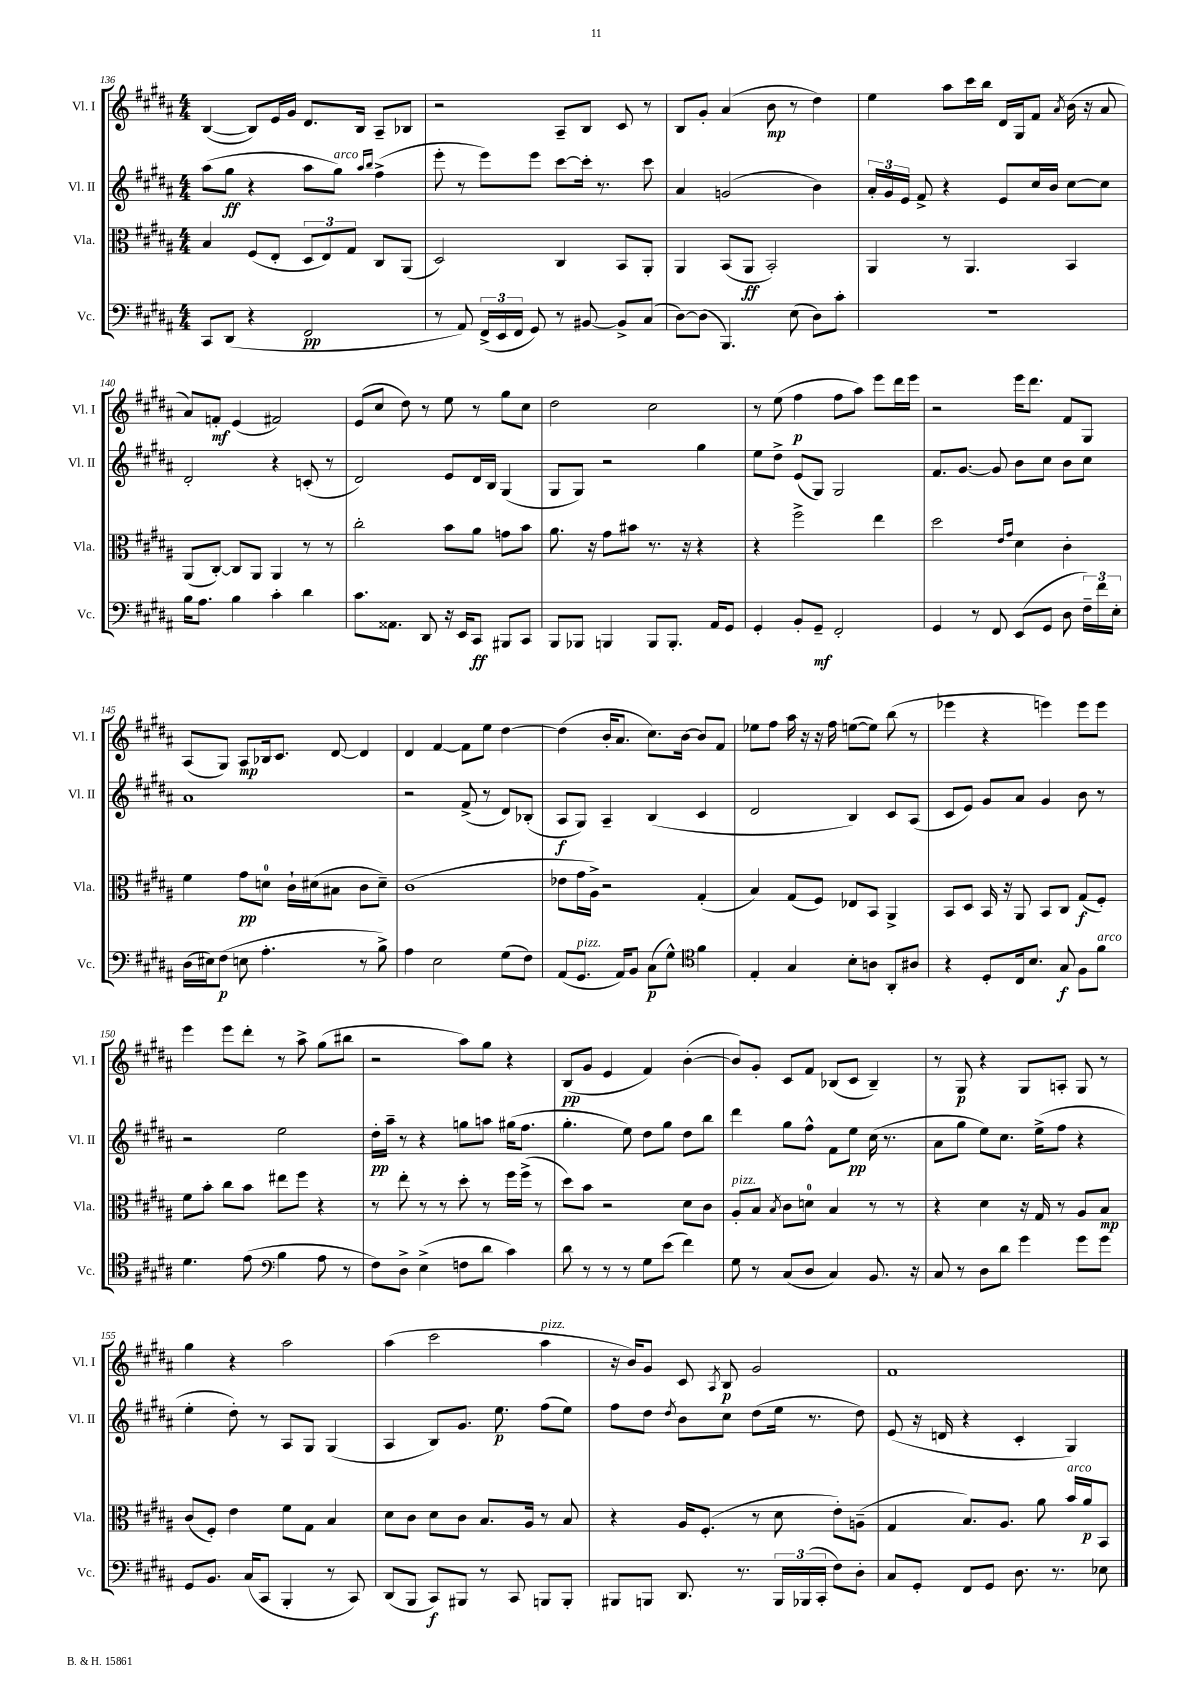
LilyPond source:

<<
\new StaffGroup <<
\new Staff = "s0" \with { instrumentName = "Vl. I" shortInstrumentName = "Vl. I" } {
    \clef treble \key b \major \numericTimeSignature \time 4/4
    \autoBeamOff b4~( b8[) e'16 gis'16] dis'8.[ b16] ais8[-- bes8] |
    r2 ais8[-- b8] cis'8 r8 |
    b8[ gis'8]-. ais'4( b'8\mp r8 dis''4) |
    e''4 ais''8[ cis'''16 b''16] dis'16[ gis16 fis'8] \acciaccatura { ais'8 } b'16( r16 ais'8 |
    ais'8[) f'8]-.\mf e'4( fis'2) |
    e'8[( cis''8] dis''8) r8 e''8 r8 gis''8[ cis''8] |
    dis''2 cis''2 |
    r8 e''8( fis''4\p fis''8[ ais''8]) e'''8[ dis'''16 e'''16] |
    r2 e'''16[ dis'''8.] fis'8[ gis8] |
    ais8[( gis8]) ais8[\mp bes16 cis'8.] dis'8~ dis'4 |
    dis'4 fis'4~ fis'8[ e''8] dis''4~ |
    dis''4( b'16[-. ais'8.] cis''8.[) b'16]~ b'8[ fis'8] |
    ees''8[ fis''8] ais''16 r16 r16 fis''16 e''8[~( e''8]) b''8( r8 |
    ees'''4 r4 e'''4) e'''8[ e'''8] |
    e'''4 e'''8[ dis'''8]-. r8 ais''8-> gis''8[( bis''8] |
    r2 ais''8[) gis''8] r4 |
    b8[\pp( gis'8] e'4 fis'4) b'4~-.( |
    b'8[) gis'8]-. cis'8[ fis'8] bes8[( cis'8] bes4--) |
    r8 gis8\p r4 gis8[ a8]-. gis8 r8 |
    gis''4 r4 ais''2 |
    ais''4( cis'''2 ais''4^\markup { \italic "pizz." } |
    r16 b'16[) gis'8] cis'8 \acciaccatura { ais8 } b8\p gis'2 |
    fis'1 \bar "|." |
}
\new Staff = "s1" \with { instrumentName = "Vl. II" shortInstrumentName = "Vl. II" } {
    \clef treble \key b \major \numericTimeSignature \time 4/4
    \autoBeamOff ais''8[( gis''8]\ff r4 ais''8[ gis''8]^\markup { \italic "arco" }) \grace { ais''16[ b''16] } fis''4->( |
    e'''8-. r8 e'''8[) e'''8] cis'''8[~ cis'''16]-. r8. cis'''8 |
    ais'4 g'2( b'4) |
    \tuplet 3/2 { ais'16[-. gis'16 e'16] } fis'8-> r4 e'8[ cis''16 b'16] cis''8[~ cis''8] |
    dis'2-. r4 c'8-.( r8 |
    dis'2) e'8[ dis'16 b16] gis4( |
    gis8[ gis8]) r2 gis''4 |
    e''8[ dis''8]-> e'8[( gis8]) gis2 |
    fis'8.[ gis'8.]~ gis'8 b'8[ cis''8] b'8[ cis''8] |
    ais'1 |
    r2 fis'8->( r8 dis'8[) bes8]-.( |
    ais8[\f gis8]) ais4-- b4( cis'4 |
    dis'2 b4) cis'8[ ais8]( |
    cis'8[ e'8]) gis'8[ ais'8] gis'4 b'8 r8 |
    r2 e''2 |
    dis''16[-.\pp ais''16]-- r8 r4 g''8[ a''8] gis''16[( fis''8.] |
    gis''4.-. e''8) dis''8[ gis''8] dis''8[ b''8] |
    dis'''4 gis''8[ fis''8]-^ fis'8[ e''8]\pp cis''16( r8. |
    ais'8[ gis''8] e''8[) cis''8.] e''16[->( fis''8] r4 |
    e''4-. dis''8-.) r8 ais8[ gis8] gis4( |
    ais4 b8[) gis'8.] e''8.\p fis''8[( e''8]) |
    fis''8[ dis''8] \acciaccatura { dis''8 } b'8[ cis''8] dis''8[( e''16] r8. dis''8) |
    e'8( r16 d'16 r4 cis'4-. gis4) \bar "|." |
}
\new Staff = "s2" \with { instrumentName = "Vla." shortInstrumentName = "Vla." } {
    \clef alto \key b \major \numericTimeSignature \time 4/4
    \autoBeamOff b4 fis8[( e8]-. \tuplet 3/2 { dis8[ e8) gis8] } cis8[ ais,8]( |
    dis2) cis4 b,8[ ais,8]-. |
    ais,4 b,8[( ais,8]\ff b,2-.) |
    ais,4 r8 ais,4. b,4 |
    ais,8[( cis8]~-.) cis8[ ais,8] ais,4 r8 r8 |
    cis''2-. b'8[ ais'8] g'8[ b'8] |
    ais'8. r16 gis'8[ bis'8] r8. r16 r4 |
    r4 fis''2-> e''4 |
    dis''2 \grace { e'16[ gis'16] } dis'4 cis'4-. |
    fis'4 gis'8[\pp d'8]-0 cis'16[-! dis'16( bis8] cis'8[ dis'8]--) |
    cis'1( |
    ees'8[ gis'16 ais16]->) r2 gis4-.( |
    b4) gis8[( fis8]) ees8[ b,8] ais,4-> |
    b,8[ dis8] b,16 r16 ais,8 b,8[ cis8] gis8[\f( fis8]-.) |
    fis'8[ b'8]-. cis''8[ b'8] eis''8[ fis''8] r4 |
    r8 e''8-. r8 r8 dis''8-. r8 fis''16[ fis''16]->( r8 |
    dis''8[) b'8] r2 dis'8[ cis'8] |
    ais8[-.^\markup { \italic "pizz." } b8] \acciaccatura { b8 } cis'8[ d'8]-0 b4 r8 r8 |
    r4 dis'4 r16 gis16 r8 ais8[ b8]\mp |
    cis'8[( fis8]-.) e'4 fis'8[ gis8] b4 |
    dis'8[ cis'8] dis'8[ cis'8] b8.[ ais16] r8 b8 |
    r4 ais16[ fis8.]-.( r8 dis'8 e'8[-.) a8]--( |
    gis4 b8.[) ais8.] ais'8 b'16[^\markup { \italic "arco" } ais'16\p b,8] \bar "|." |
}
\new Staff = "s3" \with { instrumentName = "Vc." shortInstrumentName = "Vc." } {
    \clef bass \key b \major \numericTimeSignature \time 4/4
    \autoBeamOff cis,8[ dis,8]( r4 fis,2\pp |
    r8 ais,8) \tuplet 3/2 { fis,16[->( e,16 fis,16] } gis,8) r8 bis,8~ bis,8[-> cis8]( |
    dis8[~) dis8]( b,,4.) e8( dis8[) cis'8]-. |
    r1 |
    b16[ ais8.] b4 cis'4-. dis'4 |
    cis'8.[ aisis,8.] dis,8 r16 e,16[ cis,8]\ff bis,,8[ cis,8] |
    b,,8[ bes,,8] b,,4 b,,8[ b,,8.]-. ais,16[ gis,8] |
    gis,4-. b,8[-. gis,8]--\mf fis,2-. |
    gis,4 r8 fis,8 e,8[( gis,8] dis8 \tuplet 3/2 { fis16[--) fis'16 e16]-. } |
    dis16[( eis16) fis8]\p( e8 ais4.-. r8 b8->) |
    ais4 e2 gis8[( fis8]) |
    ais,8[( gis,8.]^\markup { \italic "pizz." } ais,16[) b,8] cis8[\p( gis8]-^) \clef tenor fis'4 |
    e4-. gis4 b8[-. a8] ais,8[-. ais8] |
    r4 dis8[-. cis16 b8.] gis8\f fis8[ fis'8]^\markup { \italic "arco" } |
    dis'4. e'8( \clef bass b4 ais8 r8 |
    fis8[) dis8]-> e4->( f8[ dis'8] cis'4) |
    dis'8 r8 r8 r8 gis8[ e'8]( fis'4) |
    gis8 r8 cis8[( dis8] cis4) b,8. r16 |
    cis8 r8 dis8[ dis'8] gis'4 gis'8[ gis'8] |
    gis,8[ b,8.] cis16[( cis,8] b,,4-. r8 cis,8) |
    dis,8[( b,,8] cis,8[\f) bis,,8] r8 cis,8 b,,8[ b,,8]-. |
    bis,,8[ b,,8] dis,8. r8. \tuplet 3/2 { b,,16[ bes,,16( cis,16]-. } fis8[) dis8]-. |
    cis8[ gis,8]-. fis,8[ gis,8] dis8. r8. ees8 \bar "|." |
}
>>
>>
\layout { \context { \Score currentBarNumber = #136 } }
